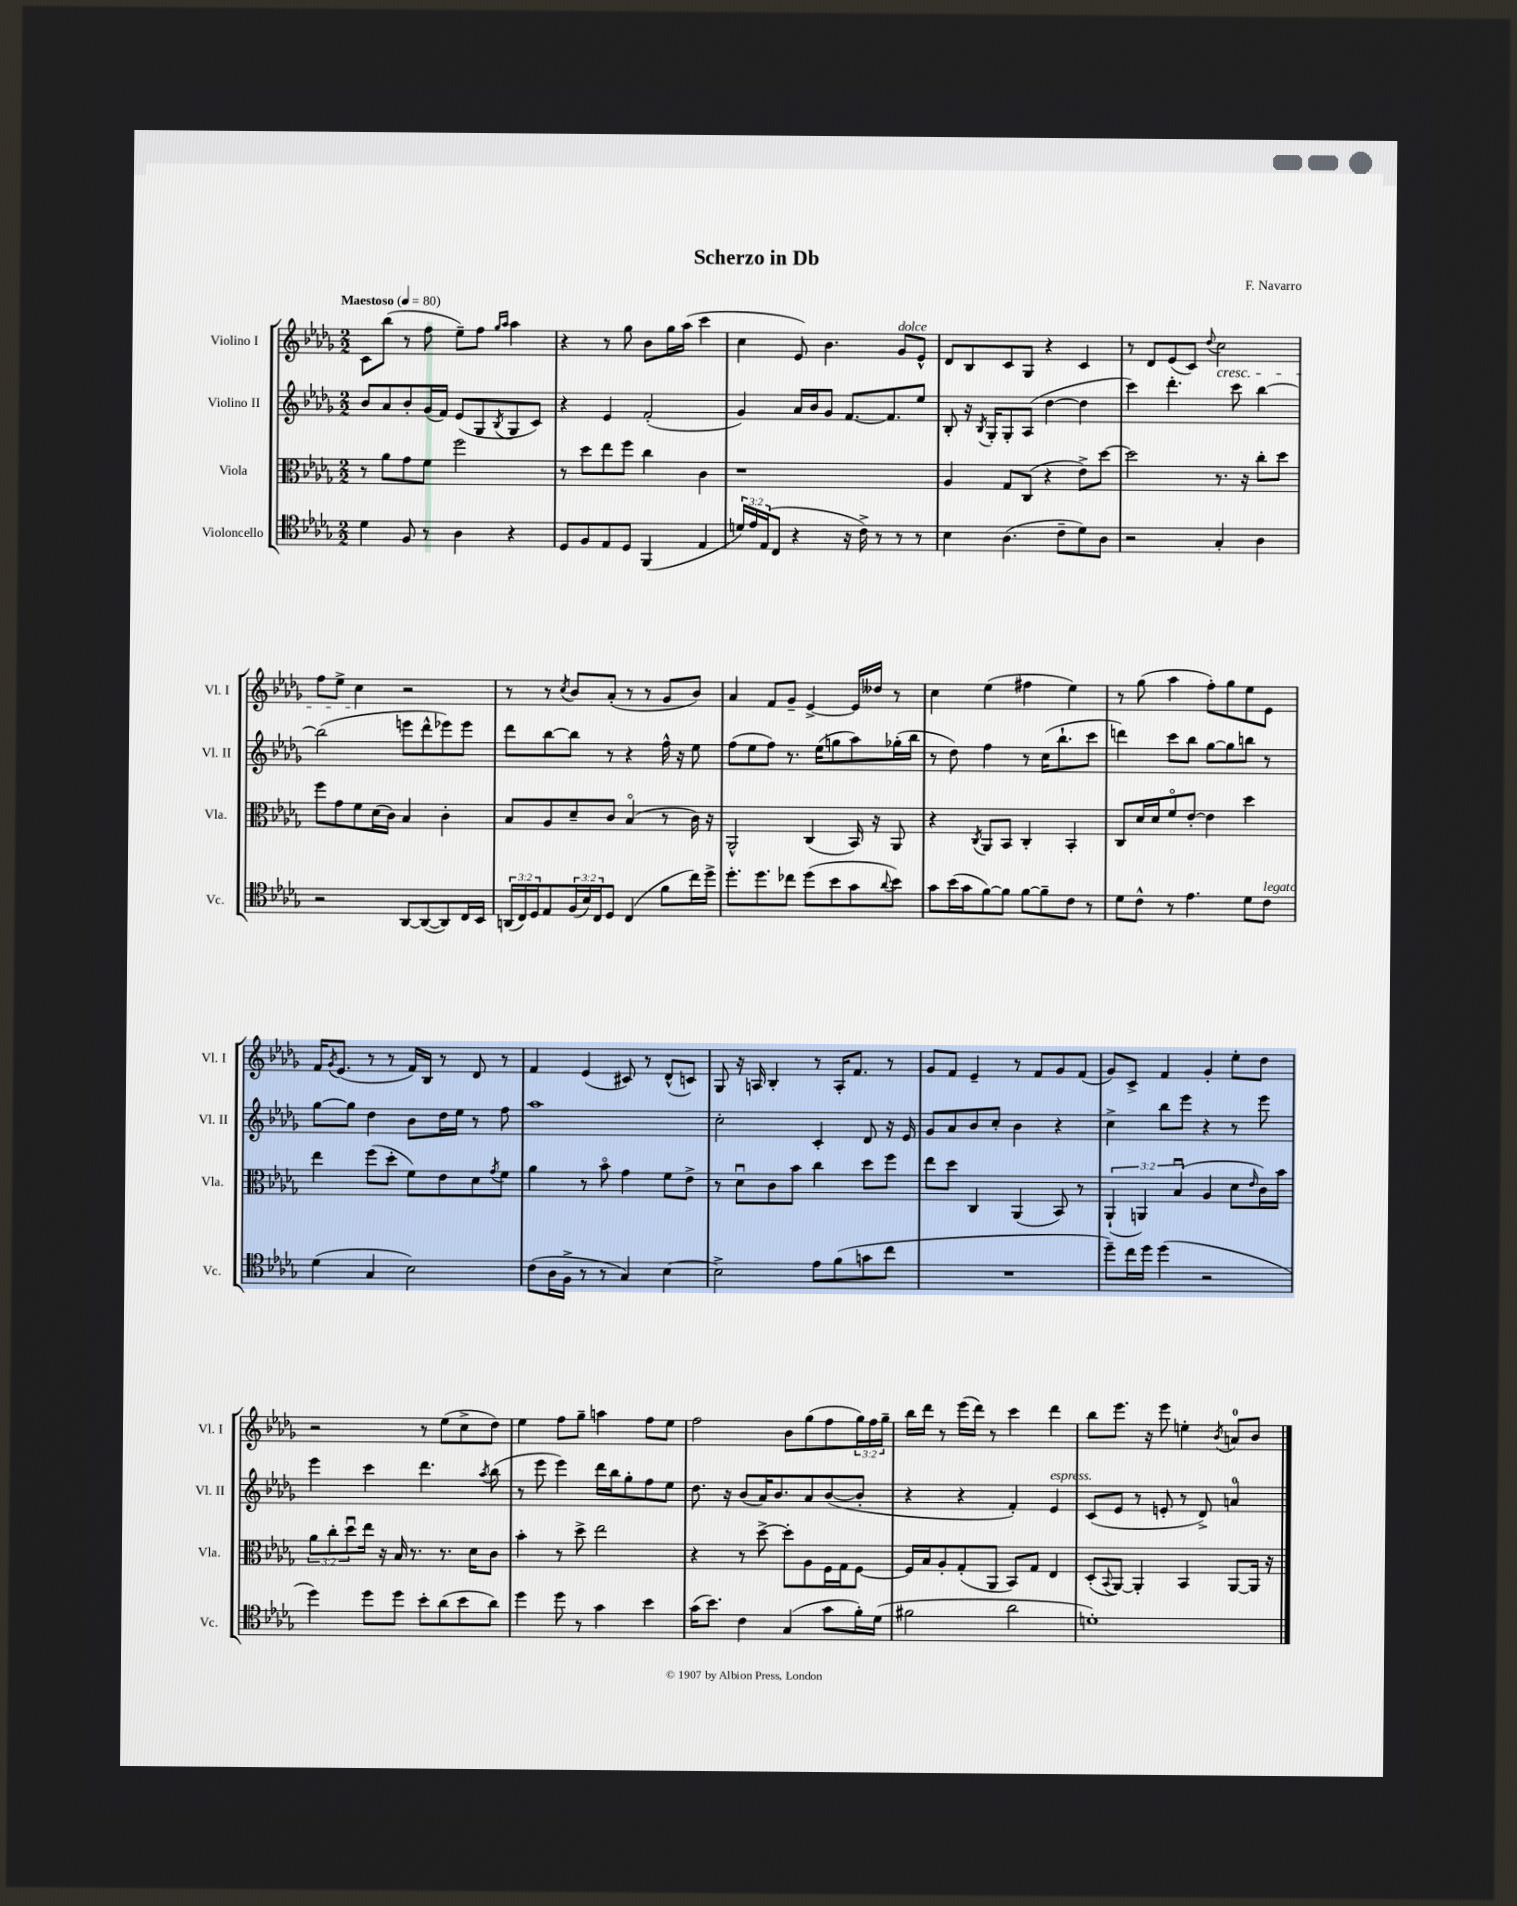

**kern	**kern	**kern	**kern
*staff4	*staff3	*staff2	*staff1
*clefC4	*clefC3	*clefG2	*clefG2
*k[b-e-a-d-g-]	*k[b-e-a-d-g-]	*k[b-e-a-d-g-]	*k[b-e-a-d-g-]
*M2/2	*M2/2	*M2/2	*M2/2
*MM80	*MM80	*MM80	*MM80
4d-\	8r	8b-/L	8c\L
.	8a-\L	8a-/	(8bb-\J
8F/	8g-\	8b-'/	8r
8r	8f\J	(16g-/L	8ff\
.	.	16f/JJ)	.
4A-\	2ff\	(8e-/L	8ee-~\L)
.	.	8G-/	8ff\J
.	.	.	16qqgg-/LL
.	.	8qB-/	16qqaa-/JJ
4r	.	8G-/	4aa-\
.	.	8c/J)	.
=	=	=	=
8D-/L	8r	4r	4r
8F/	8dd-\L	.	.
8E-/	8ee-\	4e-/	8r
8D-/J	8ff\J	.	8gg-\
(4FF/	4cc\	(2f'/	8b-\L
.	.	.	16gg-\L
.	.	.	(16aa-\JJ
4E-/	4c\	.	4ccc\
=	=	=	=
24d/LL)	1r	4g-/)	4cc\
24e-/	.	.	.
(24E-/J	.	.	.
8C/J	.	.	.
4r	.	16a-/LL	8e-/)
.	.	16b-/J	.
.	.	8g-/J	4.b-\
16r	.	[8.f/L	.
16c^\)	.	.	.
8r	.	.	.
.	.	8.f/]	.
8r	.	.	8g-/L
8r	.	8ee-/J	8e-^^/J
=	=	=	=
4B-\	4A-/	8B-'/	8d-/L
.	.	16r	8B-/
.	.	8qB-/	.
.	.	16G-'/LK	.
(4.A-\	8G-/L	8G-'/	8c/
.	(8C/J	(8A-/J	8G-/J
.	4r	[4dd-\	4r
8c~\L	.	.	.
8d-\)	8e-^\L)	4dd-\]	4c/
8A-\J	[8dd-\J	.	.
=	=	=	=
2r	2dd-\]	4ccc\)	8r
.	.	.	8d-/L
.	.	4.ddd-'\	(8e-/
.	.	.	8c/J)
.	.	.	8qqdd-/
4G-'/	8.r	.	2cc\
.	.	8ccc\	.
.	16r	.	.
4A-\	8cc'\L	[4bb-\	.
.	8dd-\J	.	.
=	=	=	=
2r	8ff\L	(2bb-\]	8ff\L
.	8g-\	.	8ee-^\J
.	8f\	.	4cc\
.	(16d-\L	.	.
.	16c\JJ)	.	.
[8AA-/L	4B-/	8eee\L	2r
(8AA-/_	.	8ddd-^^\	.
8AA-/])	4c'\	8eee-\)	.
16C/L	.	8eee-\J	.
16BB-/JJ	.	.	.
=	=	=	=
(24AA/LL	8B-/L	8ddd-\L	8r
24C/)	.	.	.
24D-/J	.	.	.
8E-/	8A-/	[8bb-\	8r
.	.	.	8qcc/
(24F/L	8d-~/	8bb-\]J	8b-/L
24B-/)	.	.	.
24C/J	.	.	.
8D-/J	8c/J	8r	(8a-'/J
(4C/	(4B-o/	4r	8r
.	.	.	8r
8f\L	8r	16ff^^\	8g-/L
.	.	16r	.
16cc\L)	16c\)	8ee-\	8b-/J)
16dd-^\JJ	16r	.	.
=	=	=	=
8.dd-'\L	2AA-^^/	(8ff\L	4a-/
.	.	8ee-\	.
8.dd-\	.	.	.
.	.	8ff\J)	8f/L
8cc-\J	.	8.r	8g-~/J
(8dd-\L	(4C/	.	[4e-^/
.	.	(16ee-\LK	.
8b-\	.	8gg\	.
8g-\	16BB-/)	8aa-\)	16e-/]LL
.	16r	.	16dd--/JJ
8qqa-/	.	.	.
8b-\J)	8AA-/	(16gg-'\L	8r
.	.	16bb-\JJ	.
=	=	=	=
8g-\L	4r	8r	4cc\
(16b-\L	.	8dd-\)	.
16g-\J	.	.	.
.	8qC/	.	.
[8f\)	8AA-/L	4ff\	(4ee-\
8f\]J	8BB-/J	.	.
[8f\L	4C'/	8r	4ff#\
8f~\]	.	(16cc\LK	.
.	.	8.bb-`\	.
8c\J	4BB-'/	.	4ee-\)
8r	.	8ccc\J	.
=	=	=	=
8d-\L	8C/L	4ddd\)	8r
8c^^\J	16d-/L	.	(8gg-\
.	16d-/J	.	.
8r	8fo/	8ccc\L	4aa-\
4.e-\	[8e-'/J	8bb-\J	.
.	4e-\]	[8gg-\L	8ff'\L)
.	.	8gg-\]	8gg-\
8d-\L	4dd-\	8bb\J	8ee-\
8c\J	.	8r	8e-\J
=	=	=	=
(4d-\	4ee-\	[8gg-\L	16f/LK
.	.	.	8qg-/
.	.	.	(8.e-/J
.	.	8gg-\]J	.
4G-/	(8ff\L	4dd-\	8r
.	8dd-'\J	.	8r
2B-\)	8f\L)	8b-\L	16f/LL)
.	.	.	16B-/JJ
.	8e-\	16dd-\L	8r
.	.	16ee-\JJ	.
.	8d-\	8r	8d-/
.	8qg-/	.	.
.	8f\J	8ff\	8r
=	=	=	=
(8c\L	4a-\	1aa-	4f/
16A-\L	.	.	.
16F^\JJ	.	.	.
8r	8r	.	(4e-/
8r	8b-o\	.	.
4G-/)	4g-\	.	8c#/)
.	.	.	8r
[4B-\	8f\L	.	(8d-^^/L
.	8e-^\J	.	8c/J)
=	=	=	=
2B-^\]	8r	2cc'\	8G-/
.	8d-u\L	.	16r
.	.	.	16A/
.	8c\	.	4B-'/
.	8b-\J	.	.
8e-\L	4cc\	4c'/	8r
(8f\	.	.	16A'/LK
.	.	.	8.f/J
8g\	8dd-\L	8d-/	.
8cc\J	8ff\J	16r	8r
.	.	16e-/	.
=	=	=	=
1r	8ee-\L	8g-/L	8g-/L
.	8dd-\J	8a-/	8f/J
.	4C/	8b-/	4e-~/
.	.	8cc'/J	.
.	(4AA-/	4b-\	8r
.	.	.	8f/L
.	8BB-/)	4r	8g-/
.	8r	.	(8f/J
=	=	=	=
8dd-~\L)	(6AA-`/	4cc^\	8g-/L)
16cc\L	.	.	8c^/J
.	6AA/)	.	.
16dd-\JJ	.	.	.
(4dd-\	.	8bb-\L	4f/
.	(6B-u/	.	.
.	.	8eee-\J	.
2r	4A-/	4r	4g-'/
.	8d-\L	8r	8ee-'\L
.	16qqe-/	.	.
.	16c\L)	8eee-\	8dd-\J
.	16b-\JJ	.	.
=	=	=	=
4dd-\)	12a-\L	4eee-\	2r
.	12cc'\	.	.
.	12dd-u\	.	.
8dd-\L	16ee-\Jk	4ccc\	.
.	16r	.	.
8dd-\J	16B-/	.	.
.	8.r	.	.
8b-'\L	.	4.ddd-\	8r
(8a-\	8.r	.	(8ee-\L
8b-\	.	.	8cc^\
.	16d-\LK	.	.
.	.	8qaa-/	.
8a-\J)	8c\J	(8bb-\	8dd-\J)
=	=	=	=
4dd-\	4b-'\	8r	4ee-\
.	.	8eee-\	.
8dd-\	8r	4eee-\)	8ff\L
8r	8dd-^\	.	8gg-~\J
4g-\	2ee-\	16ddd-\LL	4aa\
.	.	16bb-\J	.
.	.	8gg-'\	.
4b-\	.	8ff\	8ff\L
.	.	8ee-\J	8ee-\J
=	=	=	=
(16g-\LK	4r	8.dd-\	2ff\
8.b-\J)	.	.	.
.	.	16r	.
4c\	8r	(8b-/L	.
.	[8dd-^\	16a-/K)	.
.	.	8.b-/	.
(4G-/	8dd-'\]L	.	8b-\L
.	8A-\	8a-/	(8gg-\
8g-\L	16F\L	([8b-/	8ff\
.	16G-\J	.	.
16f'\L)	[8F\J	8b-'/]J	24gg-\L)
.	.	.	24ff\
(16d-\JJ	.	.	.
.	.	.	24gg-~\JJ
=	=	=	=
2f#\	16F/]LL	4r	16bb-\LL
.	16B-/J	.	16ddd-\JJ
.	8A-'/	.	8r
.	(8G-'/	4r	(16eee-\LL
.	.	.	16ddd-\JJ)
.	8AA-/J	.	8r
2a-\	8BB-/L)	4f'/)	4ccc\
.	8G-/J	.	.
.	4E-/	4e-/	4ddd-\
=	=	=	=
1d')	(8D-'/L	(8c/L	8bb-\L
.	8qqBB-/	.	.
.	[8AA-/J)	8e-/J	8.eee-\J
.	4AA-'/]	8r	.
.	.	.	16r
.	.	8e'/	8eee-\
.	4BB-/	8r	4ee'\
.	.	8d-^/)	.
.	.	.	8qb-/
.	[8AA-/L	4a/	8a/L
.	16AA-/]Jk	.	8b-/J
.	16r	.	.
==	==	==	==
*-	*-	*-	*-
